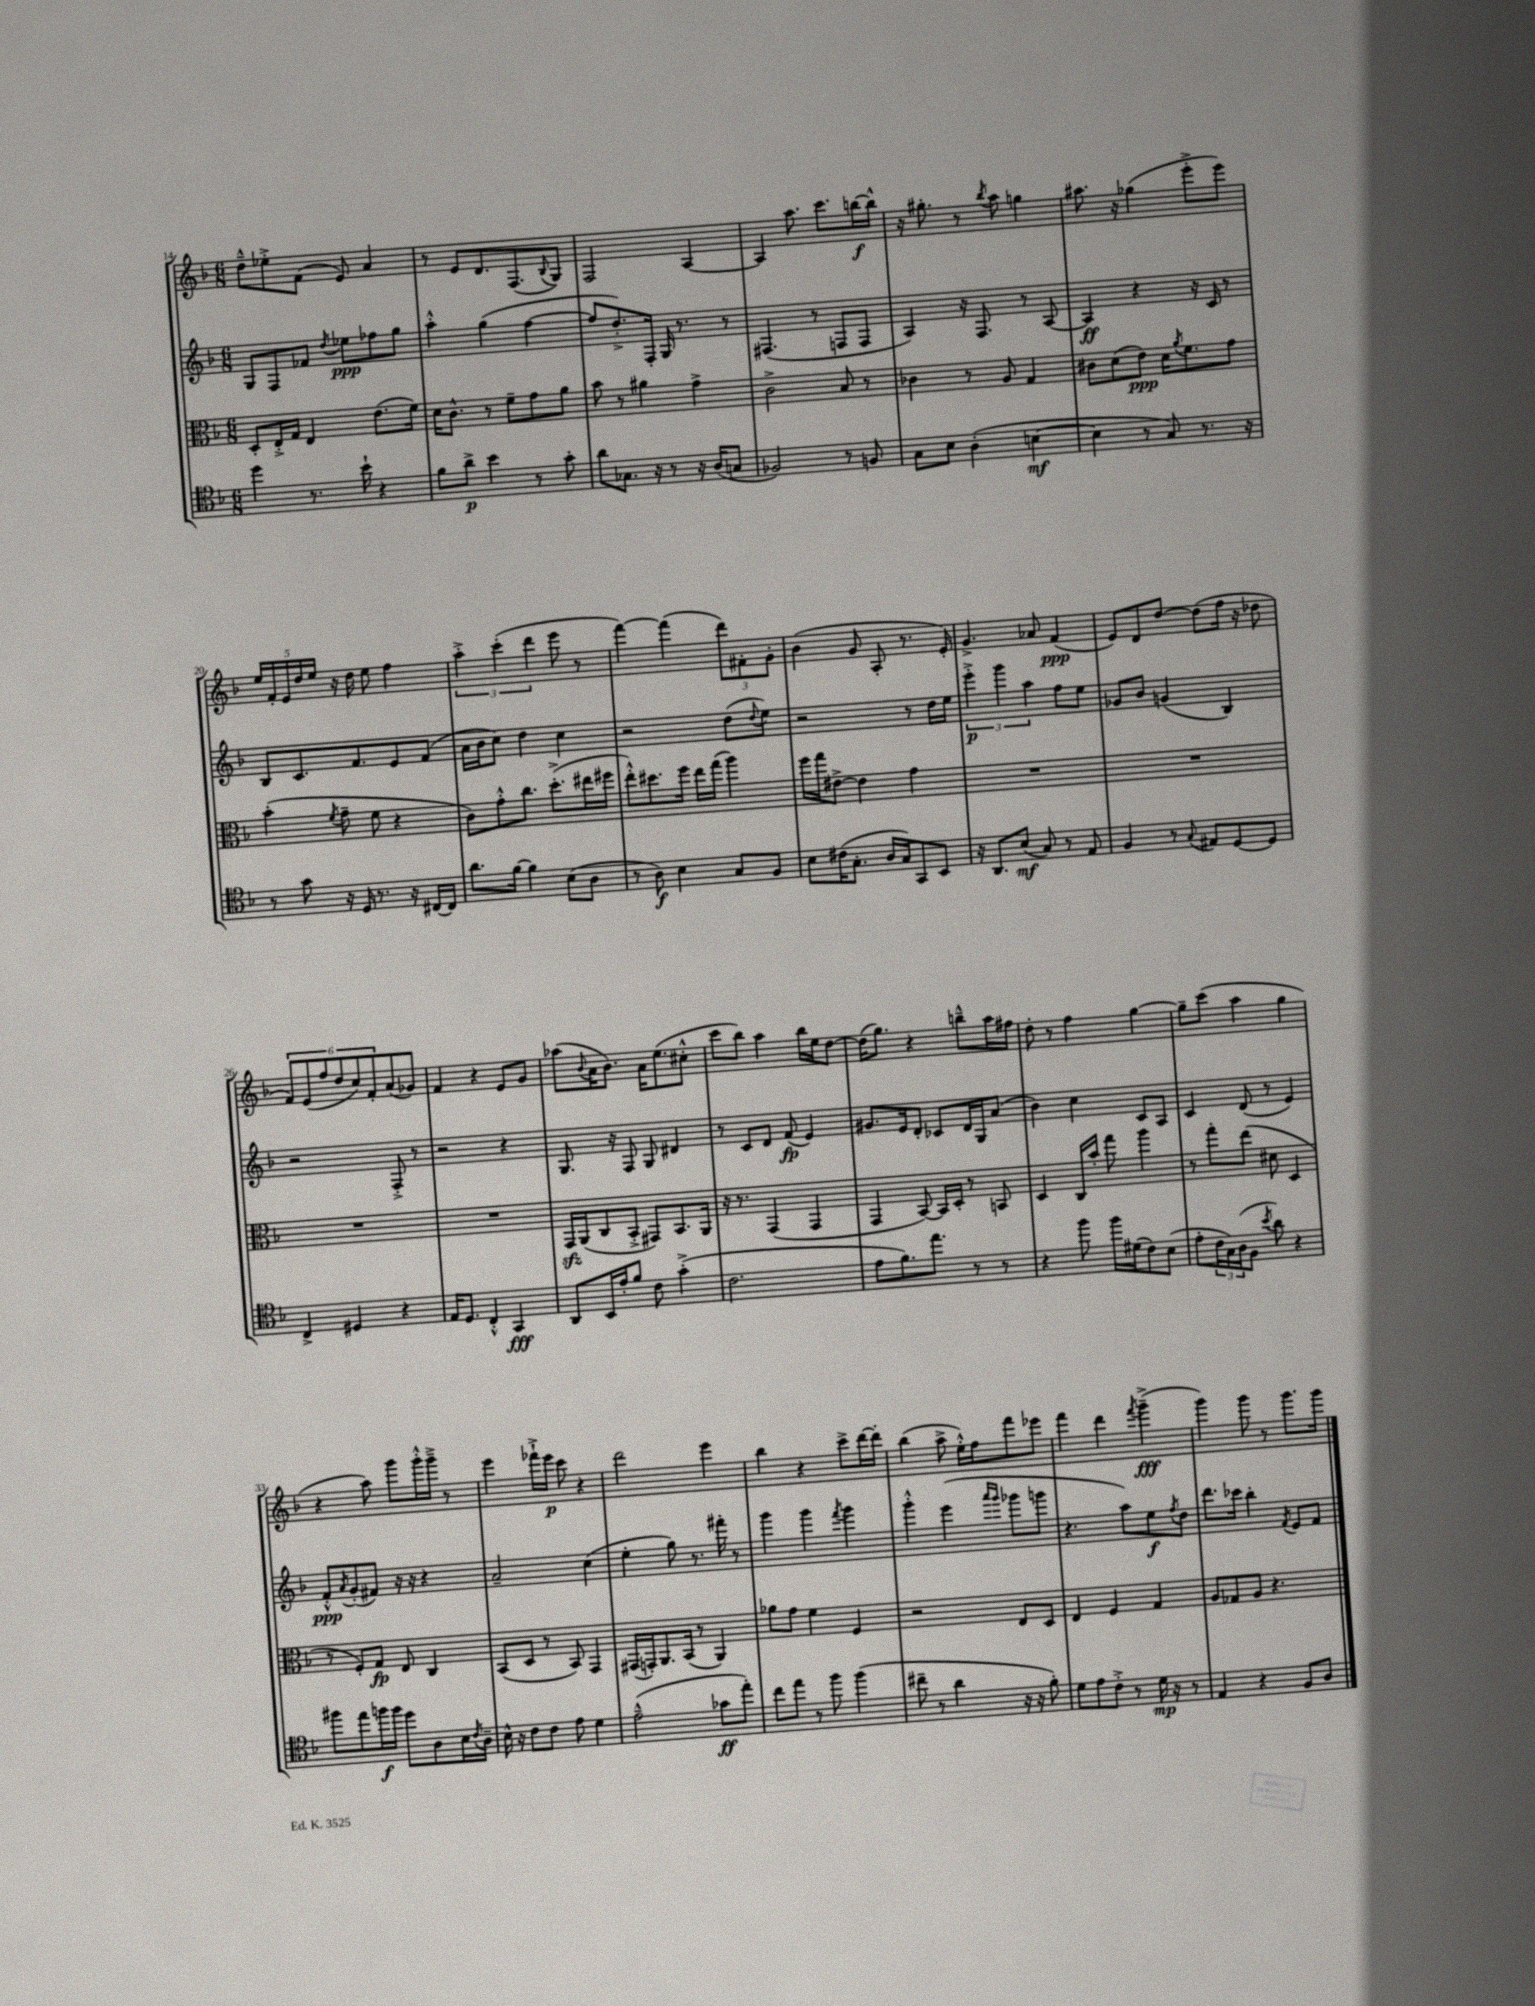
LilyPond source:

<<
\new StaffGroup <<
\new Staff = "s0" {
    \clef treble \key f \major \numericTimeSignature \time 6/8
    d''8---^ ees''8-.-> f'8( e'8) a'4 |
    r8 e'8 d'8. f8.( \appoggiatura { bes8 } g8) |
    f2 a4~ |
    a4 a''8. c'''8. b''16~\f b''16-^ |
    r16 gis''8.-. r8 \acciaccatura { bes''8 } a''8 g''4 |
    ais''8. r16 ges''4( e'''8-.-> e'''8) |
    \tuplet 5/4 { e''16 f'16-. e'16 d''16 e''16 } r16 d''16 e''8 f''4 |
    \tuplet 3/2 { a''4-.-> c'''4-.( d'''4 } e'''8 r8 |
    f'''4~) f'''4( \tuplet 3/2 { d'''8) fis'8-. g'8-. } |
    bes'4( g'8 a8-. r8. e'16-.) |
    g'4.-> aes'8 f'4\ppp( |
    e'8) d'8 d''8~ d''8( f''16 r16 des''8 |
    \tuplet 6/4 { f'8) e'8( f''8 d''8 c''8) f'8-. } a'8( ges'8) |
    f'4 r4 e'8 g'8 |
    aes''8( \appoggiatura { bes'8 } a'16 bes'8.) a'16 e''8.( cis''8-.-^ |
    c'''8 bes''8) a''4 bes''16 e''16 d''8~ |
    d''16( g''8.) r4 b''8---^ a''16 fis''16 |
    d''8-. r8 f''4 g''4~ |
    g''8-- c'''8( a''4 g''4 |
    r4 a''8) g'''8 g'''16-.-^ g'''16---> r8 |
    e'''4 fes'''16-!-> e'''16\p c'''8 r4 |
    d'''2 e'''4 |
    bes''4 r4 c'''8-> d'''16~ d'''16-. |
    bes''4( a''8-> e''16-.-^) f''16 f'''8 ees'''8 |
    f'''4 d'''4 \acciaccatura { f'''8 } g'''4--->\fff( |
    g'''4) g'''8 r8 g'''8. g'''16 \bar "|." |
}
\new Staff = "s1" {
    \clef treble \key f \major \numericTimeSignature \time 6/8
    g8 f8 fes'8 \acciaccatura { d''8 } ees''8\ppp fes''8 g''8 |
    a''4-.-^ g''4( f''4~ |
    f''8 d''8.-.->) f16-. g16 r8. r8 |
    fis4.( r8 f8 f8 |
    a4) r16 f8. r8 a8~ |
    a4\ff r4 r16 c'16 r8 |
    bes8 c'8. f'8. e'8 f'8( |
    a'16 bes'16 c''8) d''4 c''4 |
    r2 d''8( \appoggiatura { d''8 } e''8) |
    r2 r8 d''16 e''16 |
    \tuplet 3/2 { e'''4-.->\p g'''4 a''4 } f''8 e''8 |
    ges'8 bes'8 g'4( bes4) |
    r2 f8-.-> r8 |
    r2 r4 |
    g8. r16 f8 g8 dis'4 |
    r8 c'8 d'8 f'8\fp( e'4) |
    gis'8. e'16 d'8-. ces'8 d'16 g16 a'8( |
    bes'4) c''4 c'8 a8 |
    c'4 d'8( r8 e'4) |
    f'8-.-^\ppp \acciaccatura { a'8 } g'8-.( fis'8) r16 r16 r4 |
    a'2-- c''4( |
    e''4-. g''8) r8. fis'''16-. r8 |
    g'''4 g'''4 \acciaccatura { f'''8 } g'''4 |
    g'''4-.-^ e'''4( \grace { a'''16 g'''16 } ges'''8 g'''8 |
    r4. a''8) e''8\f \acciaccatura { f''8 } d''8 |
    d'''8. ces'''16 bes''4-. \acciaccatura { f'8 } e'8 f'8 \bar "|." |
}
\new Staff = "s2" {
    \clef alto \key f \major \numericTimeSignature \time 6/8
    d8-. e16-.-> g16 e4 e'8.( f'16) |
    d'16 c'8.-^ r8 f'8-- g'8 a'8 |
    bes'8 r8 ais'4 g'4-> |
    c'2-> bes8 r8 |
    ces'4 r8 a8 g4 |
    cis'8 d'8( e'8\ppp) d'16 \acciaccatura { a'8 } f'8. g'8 |
    bes'4-.( \acciaccatura { f'8 } g'8-- f'8 r4 |
    c'8) g'8-.-^ c''8. d''8.-.->( eis''16 fis''16 |
    e''8-.-^) dis''8. f''16 e''16 g''16( a''4) |
    f''16 g''16 eis'8~-> eis'4 g'4 |
    R2. |
    R2. |
    R2. |
    R2. |
    g,16\sfz a,16( c8 bes,8-.-> gis,8) bes,8. a,16 |
    r16 r8. g,4( g,4 |
    g,4 bes,8~) bes,16 d16-. r8 b,8 |
    d4 c16 bes'16-. g''8 a''4 |
    r8 g''8-. e''8( dis'8 d4 |
    r8 f8-.) g8\fp e8 c4 |
    bes,8( d8 r8 bes,8) g,4 |
    gis,16( g,16-.) a,8. bes,16( r8 a,4) |
    aes'8 g'8 f'4 f4 |
    r2 e8 d8 |
    e4 f4 g4 |
    a8 ges8 a8 r4. \bar "|." |
}
\new Staff = "s3" {
    \clef tenor \key f \major \numericTimeSignature \time 6/8
    d''4 r8. bes'16-! r4 |
    f'8 a'8->\p bes'4 r8 g'8-. |
    a'8 ges8. r16 r8 r16 a16( g8 |
    fes2) r8 f8 |
    g8 bes8 a4-.( b4~\mf |
    b4 r8 g8) r8. r16 |
    r8 g'8 r16 d16 r8. r16 cis16~ cis16 |
    a'8. f'16~ f'4 bes8( a8 |
    r8 a8\f) bes4 g8 f8 |
    bes8 cis'16( g8.-. a16 g16) g,8 bes,8 |
    r16 a,8. bes8\mf( g8) r8 e8 |
    f4 r8 \appoggiatura { g8 } eis8 d8~ d8 |
    c4-> dis4 r4 |
    e16 d8. c4-.-^ g,4\fff |
    a,8 bes,16 e'16-. f'8 c'8 g'4-.->( |
    c'2. |
    e'8 f'8.) e''8. r8 r8 |
    r4 f''8 f''16 dis'16( c'8) bes8( |
    e'8-. \tuplet 3/2 { c'16 g16) a16( } f8 \acciaccatura { bes'8 } a'8) r4 |
    fis''8 e''8 f''16\f f''16 d''8 a8 bes16 \acciaccatura { c'8 } a16-- |
    bes16-^ r16 c'8 c'8 e'8 d'4 |
    e'2---^( ges'8\ff e''8-.) |
    c''8 e''8 r8 f''8 f''4( |
    cis''8-- r8 a'4 r16 r16 f'8-.) |
    d'8 e'8 c'8-.-> r8 d'16\mp r16 r8 |
    e4 r4 f8 a8 \bar "|." |
}
>>
>>
\layout { \context { \Score currentBarNumber = #14 } }
